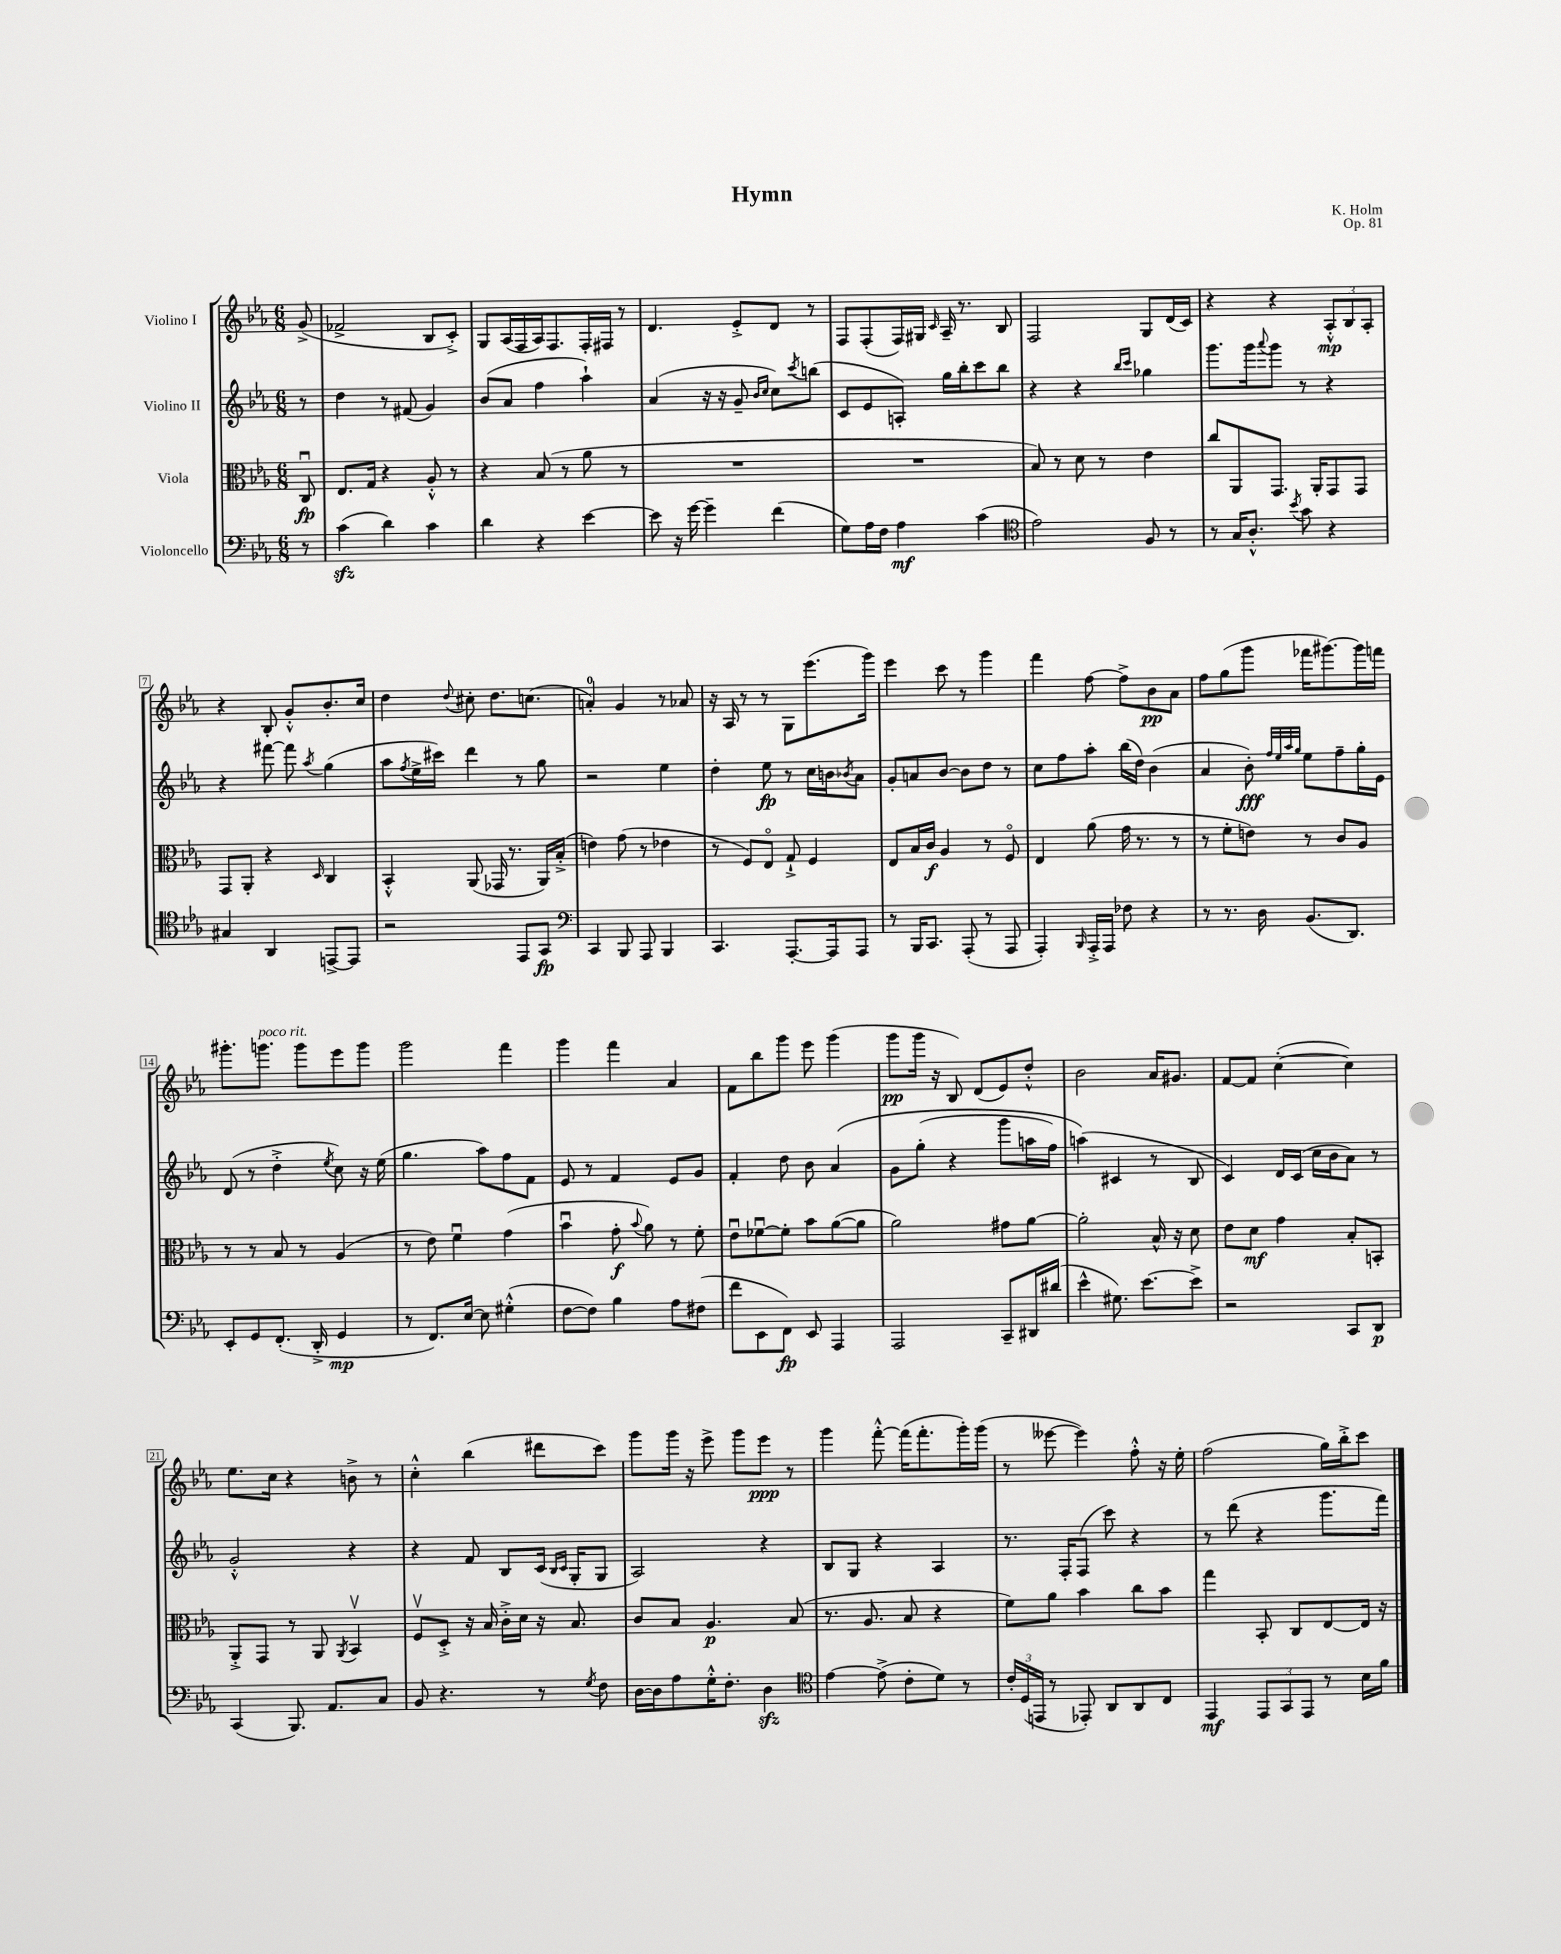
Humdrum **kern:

**kern	**kern	**kern	**kern
*staff4	*staff3	*staff2	*staff1
*clefF4	*clefC3	*clefG2	*clefG2
*k[b-e-a-]	*k[b-e-a-]	*k[b-e-a-]	*k[b-e-a-]
*M6/8	*M6/8	*M6/8	*M6/8
8r	8Cu/	8r	(8g^/
=	=	=	=
(4c\	8.E-/L	4dd\	2f-^/
.	16G/Jk	.	.
4d\)	4r	8r	.
.	.	(8f#/	.
4c\	8A-'^^/	4g/)	8B-/L
.	8r	.	8c'^/J)
=	=	=	=
4d\	4r	(8b-/L	8G/L
.	.	8a-/J	(16A-/L
.	.	.	16F/
4r	(8B-/	4ff\	16A-/J)
.	.	.	8.F/
.	8r	.	.
[4e-\	8a-\	4aa-`\)	16F'/L
.	.	.	16F#/JJ
.	8r	.	8r
=	=	=	=
8e-\]	2.r	(4a-/	4.d/
16r	.	.	.
[16g\	.	.	.
4g~\]	.	16r	.
.	.	16r	.
.	.	8g~/	8e-'^/L
.	.	16qqb-/LL	.
.	.	16qqcc/JJ	.
(4f\	.	8cc\L)	8d/J
.	.	8qccc/	.
.	.	(8bb\J	8r
=	=	=	=
8G\L)	2.r	8c/L	8F/L
16A-\L	.	8e-/	(8F'/
16F\JJ	.	.	.
4A-\	.	8A'/J)	16F/L)
.	.	.	16G#/JJ
.	.	.	16qqc/
.	.	16gg\LL	16A-~/
.	.	16bb-'\J	8.r
(4c\	.	8ccc\	.
.	.	8bb-\J	8B-/
=	=	=	=
*clefC4	*	*	*
2e-\)	8B-/)	4r	2F/
.	8r	.	.
.	8d\	4r	.
.	8r	.	.
.	.	16qqbb-/LL	.
.	.	16qqccc/JJ	.
8F/	4e-\	4gg-\	8G/L
8r	.	.	(16d/L
.	.	.	16c/JJ)
=	=	=	=
8r	8cc/L	8.ggg\L	4r
16G/LK	8AA-/	.	.
8.A-'^^/J	.	16ggg\k	.
.	.	8qqaaa-/	.
.	8.GG/J	8ggg\J	4r
8qb-/	.	.	.
8g\	.	8r	.
.	16AA-'/LK	.	.
4r	8GG/	4r	12A-'^^/L
.	.	.	12B-/
.	8GG/J	.	.
.	.	.	12A-'/J
=	=	=	=
4G#/	8GG/L	4r	4r
.	8AA-'/J	.	.
4AA-/	4r	[8fff#\	8B-'/
.	.	8fff#\]	8g'^^/L
.	16qqD/	8qaa-/	.
[8EE^/L	4C/	(4gg\	8.b-'/
8EE/]J	.	.	.
.	.	.	16cc/Jk
=	=	=	=
2r	4BB-'^^/	8aa-\L	4dd\
.	.	8qff/	.
.	.	16ee-^\L	.
.	.	16ccc#\JJ)	.
.	.	.	8qqdd/
.	(8AA-/	4ddd\	8cc#'\
.	16GG-/	.	8.dd\L
.	8.r	.	.
8EE-/L	.	8r	.
.	.	.	(8.cc\J
8GG/J	16AA-/LL)	8gg\	.
.	(16B-'^/JJ	.	.
=	=	=	=
*clefF4	*	*	*
4CC/	4e\)	2r	4a'/)
8BBB-/	(8g\	.	4g/
8AAA-/	8r	.	.
4BBB-/	4e-\	4ee-\	8r
.	.	.	8a-/
=	=	=	=
4.CC/	8r	4dd'\	16r
.	.	.	16A-/
.	8F/L)	.	8r
.	8E-o/J	8ee-\	8r
[8.AAA-'/L	8G`^/	8r	8G\L
.	4F/	16cc\LL	(8.eee-\
16AAA-/]k	.	16b\J	.
.	.	8qb-/	.
8AAA-/J	.	8a-\J	.
.	.	.	16ggg\Jk)
=	=	=	=
8r	8E-/L	8g'/L	4eee-\
16BBB-/LK	16B-/L	8a/	.
8.CC/J	16c/JJ	.	.
.	4A-/	[8b-/J	8ccc\
(8AAA-'/	.	8b-\]L	8r
8r	8r	8dd\J	4ggg\
8AAA-/	8Fo/	8r	.
=	=	=	=
4AAA-'/)	4E-/	8cc\L	4fff\
.	.	8ff\	.
16qqBBB-/	.	.	.
16AAA-'^/LL	(8a-\	8aa-'\J	[8ff\
16AAA-/JJ	.	.	.
8F-\	16g\	(16bb-\LL	8ff^\]L
.	8.r	16dd\JJ)	.
4r	.	(4b-\	8b-\
.	8r	.	8a-\J
=	=	=	=
8r	8r	4a-/	8ff\L
8.r	8f'\L	.	(8gg\
.	8e\J)	8b-'\)	8ggg\J
16D\	.	.	.
.	.	32qqff/LLL	.
.	.	32qqee-/	.
.	.	32qqaa-/	.
.	.	32qqgg/JJJ	.
(8.BB-/L	8r	8ee-\L	16fff-\LK
.	.	.	[8.ggg#\)
.	8c/L	8ff~\	.
8.DD/J)	.	.	.
.	8A-/J	16gg'\L	16ggg#\]L
.	.	16e-\JJ	16fff\JJ
=	=	=	=
8EE-'/L	8r	(8d/	8.ggg#'\L
8GG/	8r	8r	.
.	.	.	8.ggg\J
(8.FF'/J	8B-/	4dd'^\	.
.	8r	.	8ggg\L
16DD'^/	.	.	.
.	.	8qee-/	.
4GG/	(4A-/	8cc\)	8eee-\
.	.	16r	8ggg\J
.	.	(16ee-\	.
=	=	=	=
8r	8r	4.gg\	2ggg\
8.FF/L)	8e-\)	.	.
.	4fu\	.	.
[16E-/Jk	.	.	.
8E-\]	.	8aa-\L)	.
(4G#'^^\	(4g\	8ff\	4fff\
.	.	8f\J	.
=	=	=	=
[8F\L	4b-u\	8e-/	4ggg\
8F\]J)	.	8r	.
4B-\	8g'\	4f/	4fff\
.	8qqb-/	.	.
.	8a-\)	.	.
8A-\L	8r	8e-/L	4a-/
(8F#\J	8f'\	8g/J	.
=	=	=	=
8f\L	8e-u\L	4f'/	8f\L
8EE-\	[8f-u\	.	8bb-\
8FF\J)	8f-'\]J	8dd\	8ggg\J
8EE-/	8b-\L	8b-\	8eee-\
4AAA-/	([8a-\	&(4a-/	(4ggg\
.	8a-\]J	.	.
=	=	=	=
2AAA-/	2a-\)	8g\L	8ggg\L
.	.	(8gg'\J	16ggg\Jk
.	.	.	16r
.	.	4r	8B-/)
.	.	.	(8d/L
8CC~/L	8g#\L	8ggg\L	8e-/)
16DD#/L	[8a-\J	16aa\L	8dd'^^/J
(16d#/JJ	.	16ff\JJ)	.
=	=	=	=
4e-^^\	2a-'\]	(4aa\&)	2b-\
8.G#\)	.	4c#/	.
[8.e-\L	.	.	.
.	16B-^^/	8r	16a-/LK
.	16r	.	8.g#/J
8e-^\]J	8d\	8B-/	.
=	=	=	=
2r	8e-\L	4c/)	[8f/L
.	8d\J	.	8f/]J
.	4g\	16d/LL	([4cc'\
.	.	(16c/JJ	.
.	.	16cc\LL	.
.	.	16b-\J	.
8CC/L	8B-'/L	8a-\J)	4cc\])
8DD/J	8BB'/J	8r	.
=	=	=	=
(4CC/	8AA-'^/L	2g'^^/	8.ee-\L
.	8GG/J	.	.
.	.	.	16cc\Jk
8.BBB-/)	8r	.	4r
.	8AA-/	.	.
8.AA-/L	.	.	.
.	8qAA-/	.	.
.	4BB-v/	4r	8b^\
8C/J	.	.	8r
=	=	=	=
8BB-/	8Fv/L	4r	4cc'^^\
4.r	8D'^/J	.	.
.	16r	8f/	(4bb-\
.	16B-/	.	.
.	16c'^\LL	8B-/L	.
.	16d\JJ	.	.
8r	16r	(16c/Jk	8ddd#\L
.	.	16qqB-/LL	.
.	.	16qqc/JJ	.
.	8.B-/	16G'/LK	.
8qG/	.	.	.
8F\	.	8G/J	8ccc\J)
=	=	=	=
[16D\LL	8c/L	2A-/)	8ggg\L
16D\]J	.	.	.
8A-\	8B-/J	.	16ggg\Jk
.	.	.	16r
16G'^^\K	4.A-/	.	8eee-^\
8.F'\J	.	.	.
.	.	.	8ggg\L
4D\	.	4r	8eee-\J
.	(8B-/	.	8r
=	=	=	=
*clefC4	*	*	*
[4e-\	8.r	8B-/L	4ggg\
.	.	8G/J	.
.	8.A-/	.	.
(8e-^\]	.	4r	[8fff'^^\
8c'\L	8B-/	.	(16fff\]LK
.	.	.	8.fff'\
8d\J)	4r	4A-/	.
8r	.	.	16ggg'\L)
.	.	.	(16ggg\JJ
=	=	=	=
24c'/LL	8f\L)	8.r	8r
(24D/	.	.	.
24EE/JJ	.	.	.
8r	8a-\J	.	[8eee--\
.	.	16F'/LK	.
8EE-'/)	4b-\	(8F/J	4eee--\])
8AA-/L	.	8ccc\)	.
8AA-/	8cc\L	4r	8ff'^^\
8C/J	8b-\J	.	16r
.	.	.	16ee-'\
=	=	=	=
4EE-/	4gg\	8r	(2ff\
.	.	(8ddd\	.
12EE-/L	8BB-'/	4r	.
12GG/	.	.	.
.	8C/L	.	.
12EE-/J	.	.	.
8r	[8E-/	8.ggg\L	16gg\LL)
.	.	.	16bb-'^\J
16B-\LL	16E-/]Jk	.	8ccc\J
16f\JJ	16r	16fff\Jk)	.
==	==	==	==
*-	*-	*-	*-
